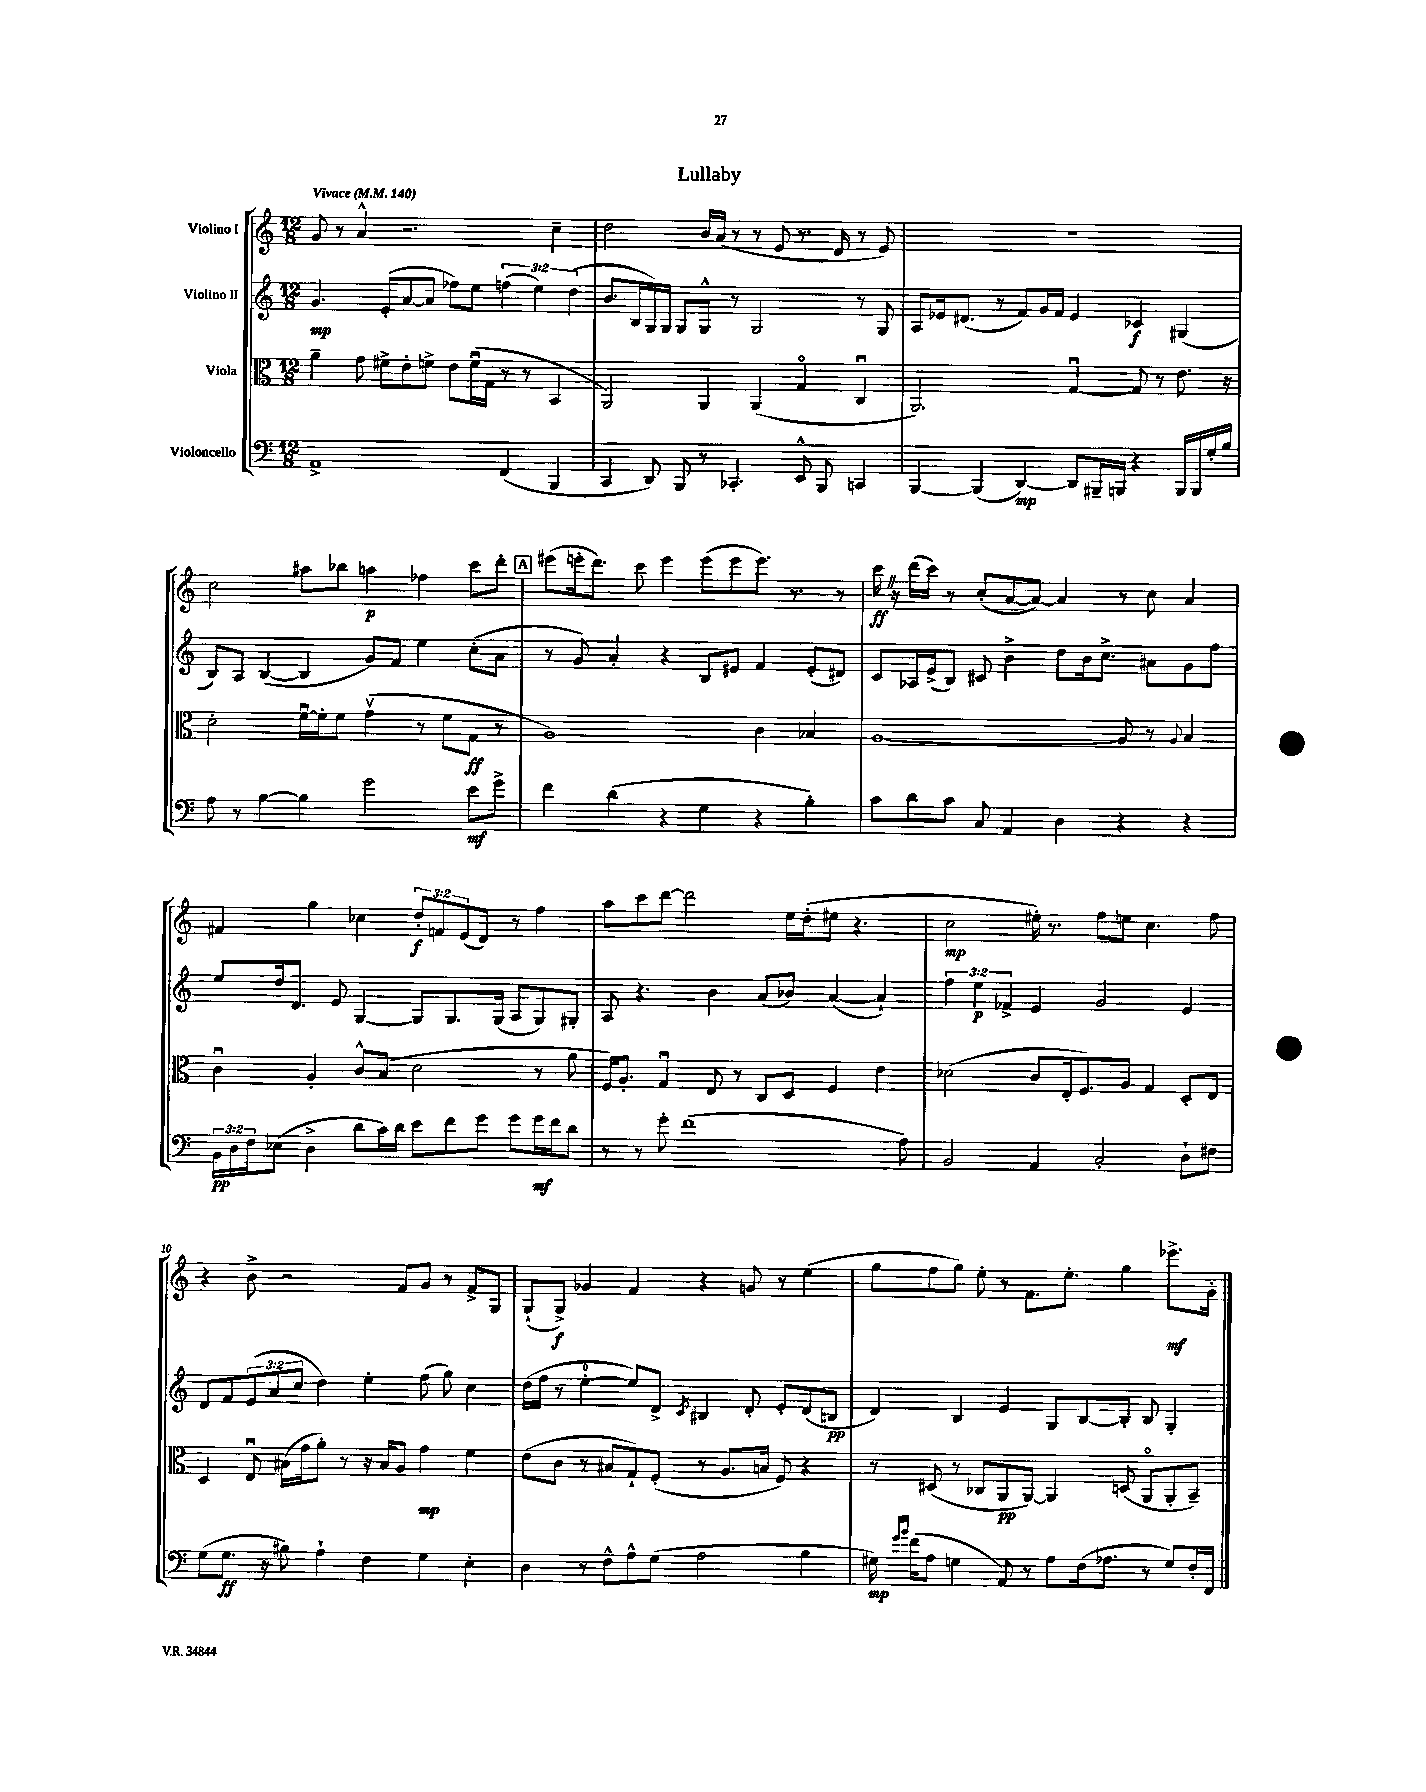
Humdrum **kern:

**kern	**dynam	**kern	**dynam	**kern	**dynam	**kern	**dynam
*part4	*part4	*part3	*part3	*part2	*part2	*part1	*part1
*staff4	*staff4	*staff3	*staff3	*staff2	*staff2	*staff1	*staff1
*I"Violoncello	*	*I"Viola	*	*I"Violino II	*	*I"Violino I	*
*clefF4	*	*clefC3	*	*clefG2	*	*clefG2	*
*k[]	*	*k[]	*	*k[]	*	*k[]	*
*M12/8	*	*M12/8	*	*M12/8	*	*M12/8	*
*MM140	*	*MM140	*	*MM140	*	*MM140	*
=1	=1	=1	=1	=1	=1	=1	=1
!	!	!	!	!	!	!LO:TX:a:B:t=Vivace	!
1AA^	.	4a~\	.	4.g/	mp	8g/	.
.	.	.	.	.	.	8r	.
.	.	8g\	.	.	.	4a^^/	.
.	.	8f#X^\L	.	(8e'/L	.	.	.
.	.	8e'\	.	[8a/	.	2.r	.
.	.	8fn^\J	.	8a/J]	.	.	.
.	.	8e\L	.	8ff-X\L)	.	.	.
.	.	(16fu\L	.	8ee\J	.	.	.
.	.	16G\JJ	.	.	.	.	.
(4FF/	.	8r	.	(6ffn\	.	.	.
.	.	8r	.	.	.	.	.
.	.	.	.	6ee\)	.	.	.
4BBB/	.	4BB/	.	.	.	4cc~\	.
.	.	.	.	(6dd\	.	.	.
=2	=2	=2	=2	=2	=2	=2	=2
4CC/	.	2AA/)	.	8.b/L	.	2dd\	.
.	.	.	.	16B/L	.	.	.
8DD/)	.	.	.	16G/)	.	.	.
.	.	.	.	16G/JJ	.	.	.
8BBB/	.	.	.	8G/L	.	.	.
8r	.	4AA/	.	8G^^/J	.	16b/LL	.
.	.	.	.	.	.	(16a/JJ	.
4.CC-X'/	.	.	.	8r	.	8r	.
.	.	(4AA/	.	2G/	.	8r	.
.	.	.	.	.	.	8e/	.
8EE^^/	.	4G/	.	.	.	8.r	.
8BBB/	.	.	.	.	.	.	.
.	.	.	.	.	.	16d/	.
4CCn/	.	4Cu/	.	8r	.	8r	.
.	.	.	.	8G/	.	8e/)	.
=3	=3	=3	=3	=3	=3	=3	=3
[4BBB/	.	2.AA/)	.	8A/L	.	1.r	.
.	.	.	.	16e-X/k	.	.	.
.	.	.	.	(8.d#X/J	.	.	.
(4BBB/]	.	.	.	.	.	.	.
.	.	.	.	8r	.	.	.
[4DD/)	mp	.	.	8f/L)	.	.	.
.	.	.	.	16g/L	.	.	.
.	.	.	.	16f/JJ	.	.	.
8DD/L]	.	[4Gu/	.	4e-/	.	.	.
16BBB#X~/L	.	.	.	.	.	.	.
16BBBn/JJ	.	.	.	.	.	.	.
4r	.	8G/]	.	4c-X/	f	.	.
.	.	8r	.	.	.	.	.
16BBB/LL	.	8.e\	.	(4G#X/	.	.	.
16BBB/	.	.	.	.	.	.	.
16G'/	.	.	.	.	.	.	.
16B/JJ	.	16r	.	.	.	.	.
!!LO:LB:g=z
=4	=4	=4	=4	=4	=4	=4	=4
8A\	.	2d'\	.	8B/L)	.	2cc\	.
8r	.	.	.	8A/J	.	.	.
[4B\	.	.	.	([4B/	.	.	.
4B\]	.	[16fu\LL	.	4B/]	.	8aa#X\L	.
.	.	16f'\J]	.	.	.	.	.
.	.	8f\J	.	.	.	8bb-X\J	.
2g\	.	(4gv\	.	8g/L)	.	4aan\	p
.	.	.	.	8f/J	.	.	.
.	.	8r	.	4ee\	.	4ff-X\	.
.	.	8f\L	.	.	.	.	.
8e\L	mf	8G\J	ff	(8cc'\L	.	8ccc\L	.
8g^\J	.	8r	.	8a\J	.	8ddd'\J	.
!!LO:REH:place=s1:t=A
=5	=5	=5	=5	=5	=5	=5	=5
4f\	.	1A)	.	8r	.	(8eee#X\L	.
.	.	.	.	8g/)	.	16eeen'\k	.
.	.	.	.	.	.	8.ddd\J)	.
(4d\	.	.	.	4a'/	.	.	.
.	.	.	.	.	.	8ccc\	.
4r	.	.	.	4r	.	4eee\	.
4G\	.	.	.	8B/L	.	(8eee\L	.
.	.	.	.	8e#X/J	.	8eee\	.
4r	.	4c\	.	4f/	.	8.eee\J)	.
.	.	.	.	.	.	8.r	.
4B'\)	.	4B-X/	.	(8e#'/L	.	.	.
.	.	.	.	8d#X/J)	.	8r	.
=6	=6	=6	=6	=6	=6	=6	=6
8c\L	.	[1A	.	8c/L	.	16cccZ\	ff
.	.	.	.	.	.	16r	.
8d\	.	.	.	16A-X/L	.	(16ddd\LL	.
.	.	.	.	(16e^/J	.	16ccc\JJ)	.
8c\J	.	.	.	8B/J)	.	8r	.
8C/	.	.	.	8c#X/	.	(8cc'/L	.
4AA/	.	.	.	4b^\	.	[8a/	.
.	.	.	.	.	.	8a/J_)	.
4D\	.	.	.	8dd\L	.	4a/]	.
.	.	.	.	16b\k	.	.	.
.	.	.	.	8.cc^\J	.	.	.
4r	.	8A/]	.	.	.	8r	.
.	.	8r	.	8a#X\L	.	8cc\	.
.	.	8qqA/	.	.	.	.	.
4r	.	4B/	.	8g\	.	4a/	.
.	.	.	.	8ff\J	.	.	.
!!LO:LB:g=z
=7	=7	=7	=7	=7	=7	=7	=7
24BB\LL	pp	4cu\	.	8ee/L	.	4f#X/	.
24D\	.	.	.	.	.	.	.
24F\J	.	.	.	.	.	.	.
(8E-X\J	.	.	.	16dd/k	.	.	.
.	.	.	.	8.d/J	.	.	.
4D^\	.	4A'/	.	.	.	4gg\	.
.	.	.	.	8e/	.	.	.
8d\L	.	8c^^/L	.	[4G/	.	4cc-X\	.
16c\L)	.	(8B/J	.	.	.	.	.
16d\JJ	.	.	.	.	.	.	.
8e\L	.	2d\	.	8G/L]	.	12dd'/L	f
.	.	.	.	.	.	12fn/	.
8f\	.	.	.	8.G/	.	.	.
.	.	.	.	.	.	(12e/	.
8g\J	.	.	.	.	.	8d/J)	.
.	.	.	.	(16G/Jk	.	.	.
8g\L	.	.	.	8A/L	.	8r	.
16g\L	mf	8r	.	8G/)	.	4ff\	.
16f\J	.	.	.	.	.	.	.
8d\J	.	8a\	.	8G#X'/J	.	.	.
=8	=8	=8	=8	=8	=8	=8	=8
8r	.	16F/KL)	.	8A/	.	8aa\L	.
.	.	8.A'/J	.	.	.	.	.
8r	.	.	.	4.r	.	8ccc\	.
8g'\	.	4Gu/	.	.	.	[8ddd\J	.
(1f	.	.	.	.	.	2ddd\]	.
.	.	8E/	.	4b\	.	.	.
.	.	8r	.	.	.	.	.
.	.	8C/L	.	(8a/L	.	.	.
.	.	8D/J	.	8b-X/J)	.	16ee\LL	.
.	.	.	.	.	.	(16dd'\J	.
.	.	4F/	.	([4a/	.	8ee#X\J	.
.	.	.	.	.	.	4.r	.
.	.	4e\	.	4a`/])	.	.	.
8A\)	.	.	.	.	.	.	.
=9	=9	=9	=9	=9	=9	=9	=9
2BB/	.	(2d-X\	.	6ff\	.	2cc\	mp
.	.	.	.	6ee\	p	.	.
.	.	.	.	6f-X^/	.	.	.
4AA/	.	8c/L	.	4e/	.	16ee#X'\)	.
.	.	.	.	.	.	8.r	.
.	.	16E'/k	.	.	.	.	.
.	.	8.F/)	.	.	.	.	.
2C'/	.	.	.	2g/	.	8ff\L	.
.	.	8A/J	.	.	.	8een\J	.
.	.	4G/	.	.	.	4.cc\	.
8D`\L	.	8D'/L	.	4e/	.	.	.
8F#X\J	.	8E/J	.	.	.	8ff\	.
!!LO:LB:g=z
=10	=10	=10	=10	=10	=10	=10	=10
(8G\L	.	4D/	.	8d/L	.	4r	.
8.G\J	ff	.	.	8f/	.	.	.
.	.	8Eu/	.	(12e/	.	8b^\	.
16r	.	.	.	.	.	.	.
.	.	.	.	12a/	.	.	.
8B#X\)	.	(16B#X\LL	.	.	.	2r	.
.	.	.	.	12cc/J	.	.	.
.	.	16g\J	.	.	.	.	.
4A`\	.	8a'\J)	.	4dd\)	.	.	.
.	.	8r	.	.	.	.	.
4F\	.	16r	.	4ee'\	.	.	.
.	.	16B#/KL	.	.	.	.	.
.	.	8A/J	.	.	.	8f/L	.
4G\	.	4g\	mp	(8ff\	.	8g/J	.
.	.	.	.	8gg\)	.	8r	.
4E'\	.	4f\	.	4cc\	.	8f^/L	.
.	.	.	.	.	.	8G/J	.
=11	=11	=11	=11	=11	=11	=11	=11
4D\	.	(8e\L	.	(16dd\LL	.	(8G`/L	.
.	.	.	.	16ff\JJ	.	.	.
.	.	8c\J	.	8r	.	8G^/J)	f
8r	.	8r	.	[4ee'\	.	4g-X/	.
8F^^\L	.	8B#X/L	.	.	.	.	.
8A^^\	.	8G`/)	.	8ee/L])	.	4f/	.
(8G\J	.	(8F'/J	.	8d^/J	.	.	.
.	.	.	.	8qc/	.	.	.
2A\	.	8r	.	4B#X/	.	4r	.
.	.	8.A/L	.	.	.	.	.
.	.	.	.	8d'/	.	8gn/	.
.	.	16Bn/Jk	.	.	.	.	.
.	.	8F/)	.	8e'/L	.	8r	.
4B\	.	4r	.	(8d/	.	(4ee\	.
.	.	.	.	8Bn/J	pp	.	.
=12	=12	=12	=12	=12	=12	=12	=12
16G#X\)	mp	8r	.	4d/)	.	8gg\L	.
16qqg/LL	.	.	.	.	.	.	.
16qqb/JJ	.	.	.	.	.	.	.
(16f\KL	.	.	.	.	.	.	.
8A\J	.	(8D#X/	.	.	.	8ff\	.
4Gn\	.	8r	.	4B/	.	8gg\J)	.
.	.	8C-X/L	.	.	.	8ee'\	.
8AA/)	.	8AA/	pp	4e/	.	8r	.
8r	.	[8AA/J)	.	.	.	8.f\L	.
8A\L	.	4AA/]	.	8G/L	.	.	.
.	.	.	.	.	.	8.ee'\J	.
(16F\k	.	.	.	[8B/	.	.	.
8.A-X\J	.	.	.	.	.	.	.
.	.	(8Dn/	.	8B'/J]	.	4gg\	.
8r	.	8AA/L	.	8B/	.	.	.
8G/L)	.	8AA'/	.	4G'/	.	8.eee-X^\L	mf
16F'/L	.	8BB~/J)	.	.	.	.	.
16FF/JJ	.	.	.	.	.	16g'\Jk	.
==	==	==	==	==	==	==	==
*-	*-	*-	*-	*-	*-	*-	*-
